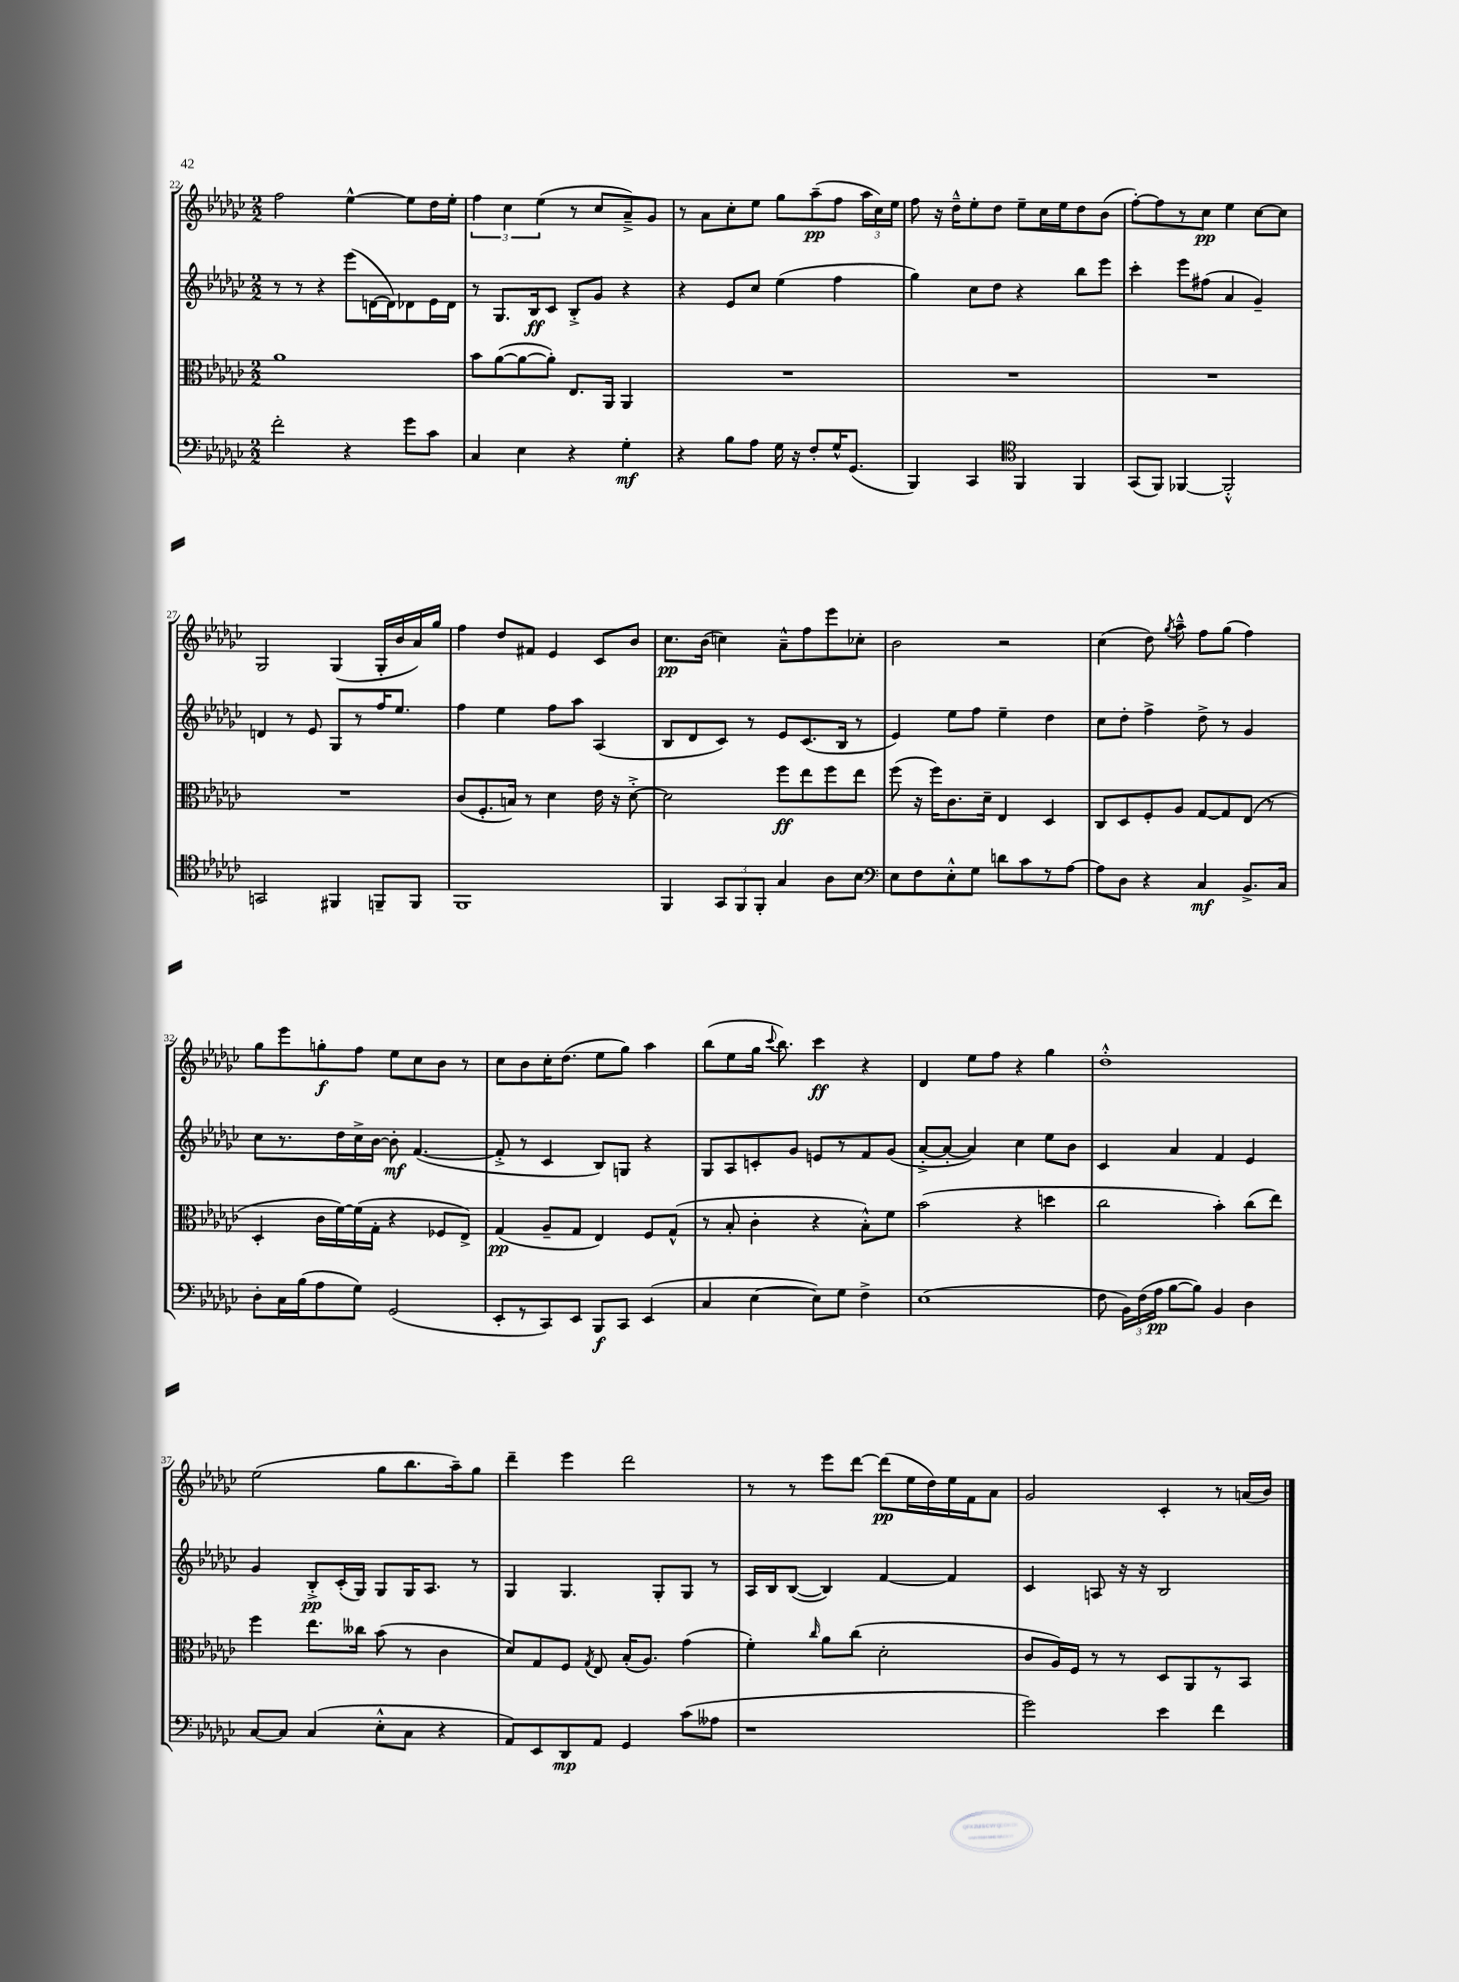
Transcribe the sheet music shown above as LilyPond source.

<<
\new StaffGroup <<
\new Staff = "s0" {
    \clef treble \key ges \major \numericTimeSignature \time 2/2
    \autoBeamOff f''2 ees''4~-^ ees''8[ des''16 ees''16]-. |
    \tuplet 3/2 { f''4 ces''4 ees''4( } r8 ces''8[ aes'8--->) ges'8] |
    r8 aes'8[ ces''8-. ees''8] ges''8[ aes''8--\pp( f''8] \tuplet 3/2 { aes''16[ ces''16) ees''16] } |
    f''8 r16 des''16[---^ ees''8-. des''8] ees''8[-- ces''16 ees''16 des''8 bes'8]( |
    f''8[~-.) f''8 r8 ces''8]\pp ees''4 ces''8[~ ces''8] |
    ges2 ges4( ges16[-. bes'16 aes'16) ges''16] |
    f''4 des''8[ fis'8] ees'4 ces'8[ bes'8] |
    ces''8.[\pp bes'16]( c''4) aes'8[---^ f''8 ees'''8 ces''8]-. |
    bes'2 r2 |
    ces''4( des''8) \acciaccatura { ges''8 } aes''8---^ f''8[ ges''8]( f''4) |
    ges''8[ ees'''8 g''8-.\f f''8] ees''8[ ces''8 bes'8] r8 |
    ces''8[ bes'8 ces''16-. des''8.]( ees''8[ ges''8]) aes''4 |
    bes''8[( ees''8 ges''16] \appoggiatura { ces'''8 } bes''8.) ces'''4\ff r4 |
    des'4 ees''8[ f''8] r4 ges''4 |
    des''1-.-^ |
    ees''2( ges''8[ bes''8. aes''16--) ges''8] |
    des'''4-- ees'''4 des'''2 |
    r8 r8 ees'''8[ des'''8]~ des'''8[\pp( ees''16 des''16) ees''16 f'16 aes'8] |
    ges'2 ces'4-. r8 a'16[( bes'16]) \bar "|." |
}
\new Staff = "s1" {
    \clef treble \key ges \major \numericTimeSignature \time 2/2
    \autoBeamOff r8 r8 r4 ees'''8[( d'16~ d'16) des'8 ees'16 des'16] |
    r8 ges8.[ bes16\ff ces'8] bes8[-.-> ges'8] r4 |
    r4 ees'8[ ces''8] ees''4( f''4 |
    ges''4) ces''8[ des''8] r4 bes''8[ ees'''8] |
    ces'''4-. ees'''8[ fis''8]( aes'4 ges'4--) |
    d'4 r8 ees'8 ges8[ r8 f''16 ees''8.] |
    f''4 ees''4 f''8[ aes''8] aes4( |
    bes8[ des'8 ces'8]) r8 ees'8[ ces'8.( bes16] r8 |
    ees'4) ees''8[ f''8] ees''4-- des''4 |
    ces''8[ des''8]-. f''4-> des''8-> r8 ges'4 |
    ces''8[ r8. des''16 ces''16-> bes'16]~ bes'8-.\mf f'4.~( |
    f'8-.-> r8 ces'4 bes8[) g8] r4 |
    ges8[ aes8 c'8-. ges'8] e'8[ r8 f'8 ges'8]( |
    aes'8[~-.-> aes'8]~-. aes'4) ces''4 ees''8[ bes'8] |
    ces'4 aes'4 f'4 ees'4 |
    ges'4 bes8[-.->\pp ces'16-.( ges16]) ges8[ ges16 aes8.] r8 |
    ges4 ges4. ges8[-. ges8] r8 |
    aes16[ bes16 bes8]~( bes4) f'4~ f'4 |
    ces'4 a8 r16 r16 bes2 \bar "|." |
}
\new Staff = "s2" {
    \clef alto \key ges \major \numericTimeSignature \time 2/2
    \autoBeamOff aes'1 |
    bes'8[ aes'8~( aes'8~ aes'8]-.) ees8.[ aes,16] aes,4 |
    R1 |
    R1 |
    R1 |
    R1 |
    ces'8[( f8.-. b16]) r8 des'4 ees'16 r16 des'8~-.-> |
    des'2 f''8[\ff ees''8 f''8 ees''8] |
    f''8( r16 f''16[) ces'8. des'16]-- ees4 des4 |
    ces8[ des8 f8-. aes8] ges8[~ ges8 ees8]( r8 |
    des4-. ces'16[ f'16~) f'16( ges16]-. r4 fes8[ ees8]->) |
    ges4\pp( aes8[-- ges8] ees4) f8[ ges8]-^( |
    r8 bes8-. ces'4-. r4 bes8[-.-^) f'8] |
    bes'2( r4 d''4 |
    ces''2 bes'4-.) ces''8[( ees''8]) |
    f''4 ees''8.[ ceses''16] bes'8( r8 ces'4 |
    des'8[) ges8 f8] \acciaccatura { ges8 } ees8 bes16[-.( aes8.]) ges'4( |
    f'4-.) \grace { ces''16 } aes'8[ ces''8]( des'2-. |
    ces'8[ aes16) f16] r8 r8 des8[ aes,8 r8 bes,8] \bar "|." |
}
\new Staff = "s3" {
    \clef bass \key ges \major \numericTimeSignature \time 2/2
    \autoBeamOff f'2-. r4 ges'8[ ces'8] |
    ces4 ees4 r4 ges4-.\mf |
    r4 bes8[ aes8] ges16 r16 f8[-. ges16-^ ges,8.]( |
    bes,,4) ces,4 \clef tenor f,4 f,4 |
    ges,8[( f,8]) fes,4~ fes,2-.-^ |
    g,2 fis,4 f,8[-- f,8] |
    f,1 |
    f,4 \tuplet 3/2 { ges,8[ f,8 f,8]-. } ges4 aes8[ bes8] |
    \clef bass ees8[ f8 ees8-.-^ ges8] d'8[ ces'8 r8 aes8]~ |
    aes8[ des8] r4 ces4\mf bes,8.[-> ces16] |
    des8[-. ces16 bes16( aes8 ges8]) ges,2( |
    ees,8[-. r8 ces,8) ees,8] bes,,8[\f ces,8] ees,4( |
    ces4 ees4~ ees8[) ges8] f4-> |
    ees1( |
    f8 \tuplet 3/2 { bes,16[) f16( aes16]\pp } bes8[~ bes8]) bes,4 des4 |
    ces8[~ ces8] ces4( ees8[-.-^ ces8] r4 |
    aes,8[) ees,8 des,8\mp aes,8] ges,4 ces'8[( aeses8] |
    r1 |
    ges'2) ees'4 f'4 \bar "|." |
}
>>
>>
\layout { \context { \Score currentBarNumber = #22 } }
